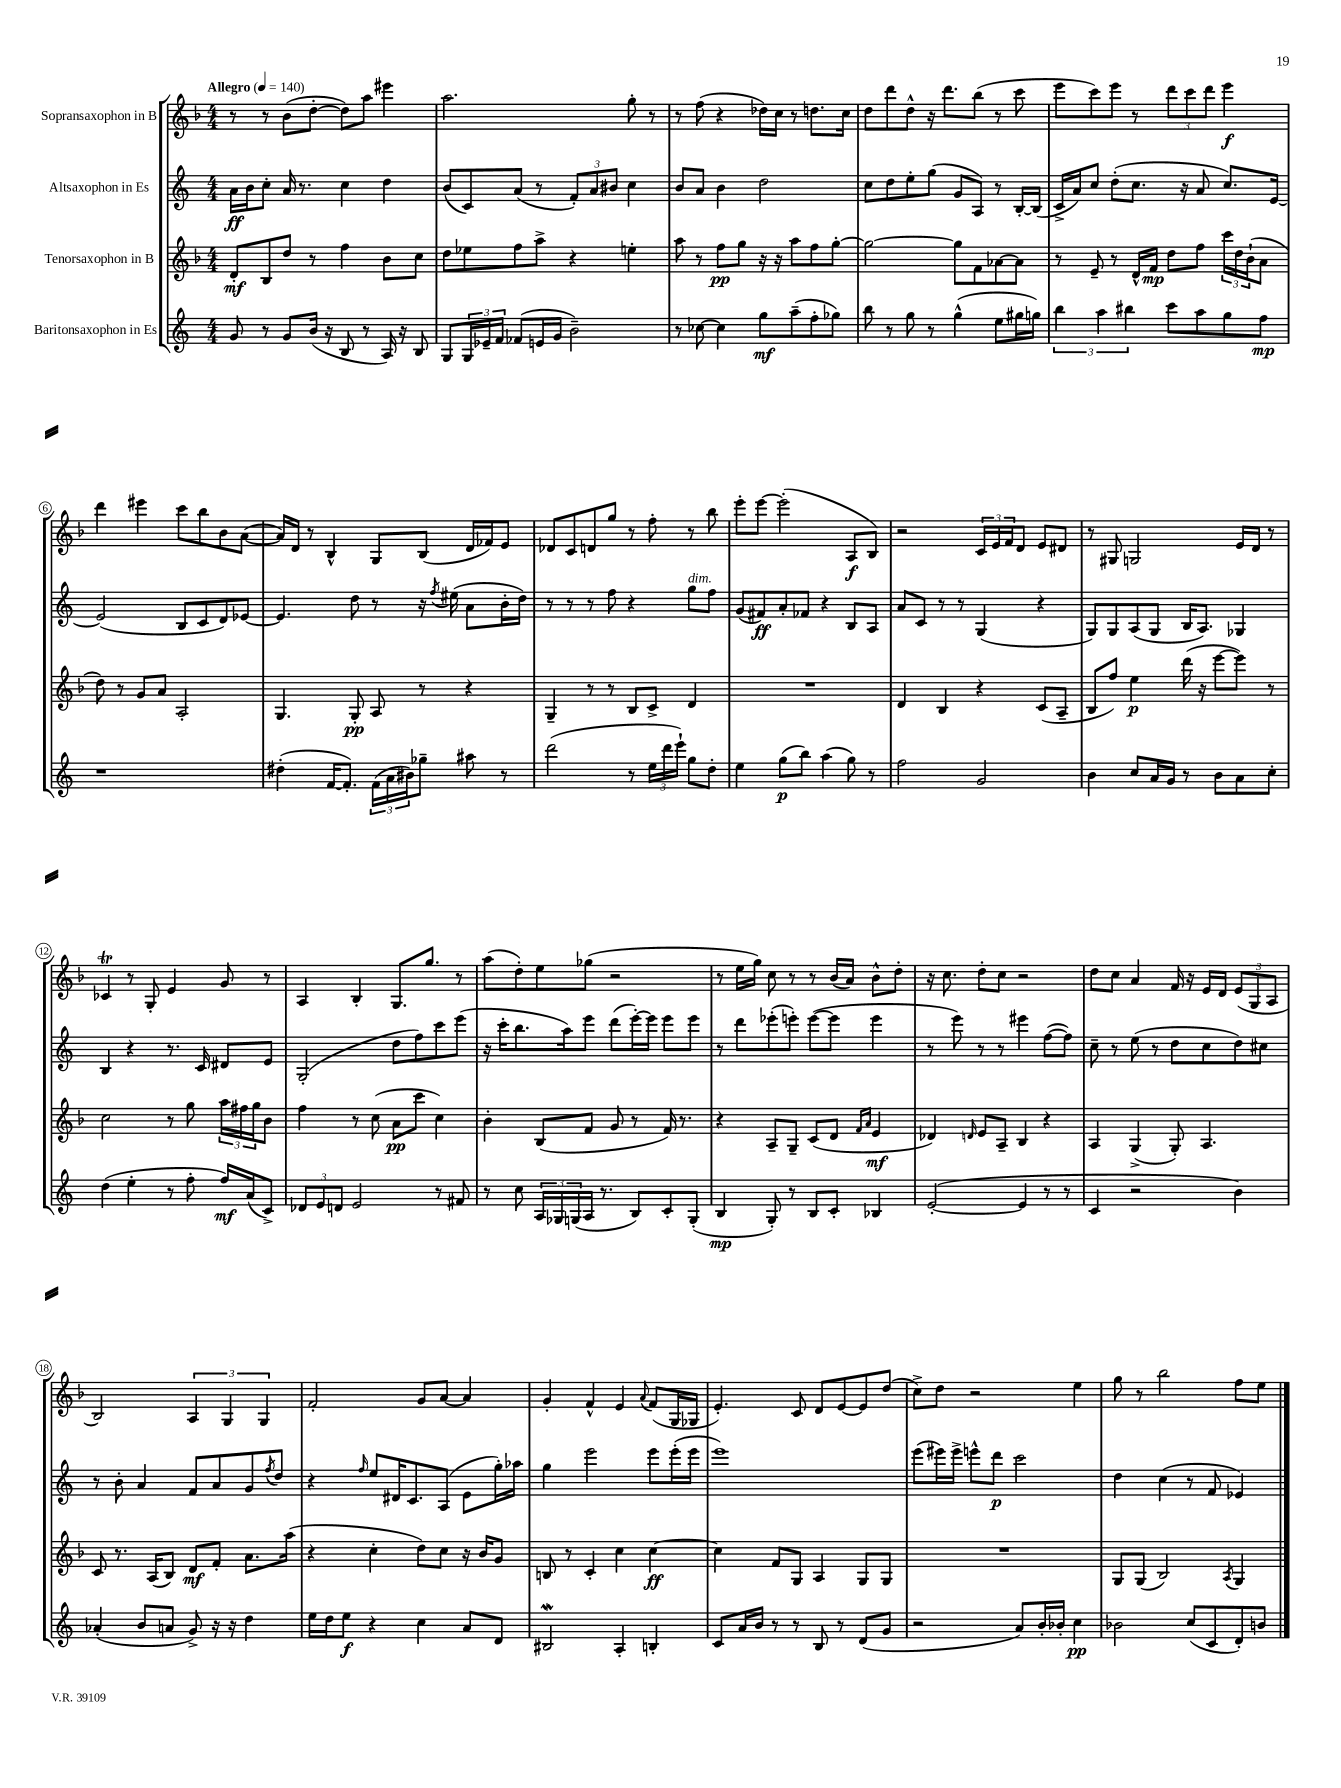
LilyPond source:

<<
\new StaffGroup <<
\new Staff = "s0" \with { instrumentName = "Sopransaxophon in B" } {
    \clef treble \key f \major \numericTimeSignature \time 4/4 \tempo "Allegro" 4 = 140
    r8 r8 bes'8( d''8~-. d''8) a''8 eis'''4 |
    a''2. g''8-. r8 |
    r8 f''8( r4 des''16) c''16 r8 d''8. c''16 |
    d''8 d'''8 d''8-^ r16 d'''8. bes''8( r8 c'''8 |
    e'''8 c'''8) e'''8 r8 \tuplet 3/2 { d'''8 c'''8 d'''8 } e'''4\f |
    d'''4 eis'''4 c'''8 bes''8 bes'8 a'8~( |
    a'16) d'16 r8 bes4-^ g8 bes8( d'16 fes'16) e'8 |
    des'8 c'8 d'8 g''8 r8 f''8-. r8 bes''8 |
    e'''8-. e'''8~ e'''2-.( a8\f bes8) |
    r2 \tuplet 3/2 { c'16 e'16 f'16 } d'8 e'8 dis'8 |
    r8 gis8 g2 e'16 d'16 r8 |
    ces'4\trill r8 g8-. e'4 g'8 r8 |
    a4 bes4-. g8. g''8. r8 |
    a''8( d''8-.) e''8 ges''8( r2 |
    r8 e''16 g''16) c''8 r8 r8 bes'16( a'16) bes'8-^ d''8-. |
    r16 c''8. d''8-. c''8 r2 |
    d''8 c''8 a'4 f'16 r16 e'16 d'16 \tuplet 3/2 { e'8( g8 a8 } |
    bes2) \tuplet 3/2 { a4 g4 g4 } |
    f'2-. g'8 a'8~ a'4 |
    g'4-. f'4-^ e'4 \appoggiatura { a'8 } f'8( g16 ges16 |
    e'4.-.) c'8 d'8 e'8~ e'8 d''8( |
    c''8->) d''8 r2 e''4 |
    g''8 r8 bes''2 f''8 e''8 \bar "|." |
}
\new Staff = "s1" \with { instrumentName = "Altsaxophon in Es" } {
    \clef treble \key c \major \numericTimeSignature \time 4/4
    a'16\ff b'16 c''8-. a'16 r8. c''4 d''4 |
    b'8( c'8) a'8( r8 \tuplet 3/2 { f'8-.) a'8 bis'8 } c''4 |
    b'8 a'8 b'4 d''2 |
    c''8 d''8 e''8-. g''8( g'8 a8) r8 b16~-. b16( |
    c'16-> a'16) c''8 d''8-.( c''8. r16 a'8 c''8.) e'16~ |
    e'2( b8 c'8 d'8) ees'8~ |
    ees'4. d''8 r8 r16 \acciaccatura { f''8 } eis''16( a'8 b'16-. d''16) |
    r8 r8 r8 f''8 r4 g''8^\markup { \italic "dim." } f''8 |
    g'8( fis'8\ff) a'8-. fes'8 r4 b8 a8 |
    a'8 c'8 r8 r8 g4( r4 |
    g8) g8 a8( g8 b16 a8.) ges4 |
    b4 r4 r8. c'16 dis'8 e'8 |
    g2-.( d''8 f''8) c'''8 e'''8( |
    r16 c'''16-. b''8. a''16) e'''8 d'''8( e'''16~-.) e'''16 e'''8 e'''8 |
    r8 d'''8 ees'''8-.( e'''8-.) e'''8~( e'''8 e'''4 |
    r8 e'''8) r8 r8 eis'''4 f''8~( f''8) |
    c''8-- r8 e''8( r8 d''8 c''8 d''8) cis''8 |
    r8 b'8-. a'4 f'8 a'8 g'8 \acciaccatura { f''8 } d''8 |
    r4 \grace { f''16 } e''8 dis'16 c'8. a8( e'8 g''16-.) aes''16 |
    g''4 e'''2 e'''8 e'''16-.( e'''16 |
    e'''1) |
    e'''8( eis'''16) eis'''16-> e'''8-^ d'''8\p c'''2 |
    d''4 c''4( r8 f'8 ees'4) \bar "|." |
}
\new Staff = "s2" \with { instrumentName = "Tenorsaxophon in B" } {
    \clef treble \key f \major \numericTimeSignature \time 4/4
    d'8-.\mf bes8 d''8 r8 f''4 bes'8 c''8 |
    d''8 ees''8 f''8 a''8-> r4 e''4-. |
    a''8 r8 f''8\pp g''8 r16 r16 a''8 f''8 g''8~-. |
    g''2~ g''8 f'8 aes'8~ aes'8 |
    r8 e'8-- r8 d'16-^ f'16\mp d''8 f''8 \tuplet 3/2 { c'''16 d''16 bes'16-!( } a'8 |
    d''8) r8 g'8 a'8 a2-. |
    g4. g8-.\pp a8 r8 r4 |
    g4-- r8 r8 bes8 c'8-> d'4 |
    R1 |
    d'4 bes4 r4 c'8( a8-- |
    bes8 f''8) e''4\p d'''16( r16 e'''8~ e'''8) r8 |
    c''2 r8 g''8 \tuplet 3/2 { a''16 fis''16 g''16 } bes'8 |
    f''4 r8 c''8( a'8\pp c'''8 c''4) |
    bes'4-. bes8( f'8 g'8 r8 f'16) r8. |
    r4 a8-- g8-- c'8( d'8 \grace { f'16 a'16 } e'4\mf |
    des'4) \grace { d'16 } e'8 a8-- bes4 r4 |
    a4 g4->( g8-.) a4. |
    c'8 r8. a16( bes8) d'8\mf f'8-. a'8. a''16( |
    r4 c''4-. d''8) c''8 r16 bes'16 g'8 |
    b8 r8 c'4-. c''4 c''4~\ff |
    c''4 f'8 g8 a4 g8 g8 |
    R1 |
    g8 g8( bes2) \acciaccatura { a8 } g4 \bar "|." |
}
\new Staff = "s3" \with { instrumentName = "Baritonsaxophon in Es" } {
    \clef treble \key c \major \numericTimeSignature \time 4/4
    g'8 r8 g'8 b'16( r16 b8 r8 a16) r16 b8 |
    g8 \tuplet 3/2 { g16 ees'16-- f'16 } fes'8( e'16 g'16 b'2--) |
    r8 ces''8~ ces''4 g''8\mf a''8--( f''8-. ges''8) |
    b''8 r8 g''8 r8 g''4-^( e''8 gis''16 g''16) |
    \tuplet 3/2 { b''4 a''4 bis''4 } c'''8 a''8 g''8 f''8\mp |
    r1 |
    dis''4-.( f'16~ f'8.-.) \tuplet 3/2 { f'16( a'16 bis'16) } ges''8-- ais''8 r8 |
    d'''2( r8 \tuplet 3/2 { e''16 d'''16 e'''16-!) } g''8 d''8-. |
    e''4 g''8\p( b''8) a''4( g''8) r8 |
    f''2 g'2 |
    b'4 c''8 a'16 g'16 r8 b'8 a'8 c''8-. |
    d''4( e''4-. r8 f''8-. f''16\mf) a'16( c'8->) |
    \tuplet 3/2 { des'8 e'8 d'8 } e'2 r8 fis'8 |
    r8 c''8 \tuplet 3/2 { a16 ges16 g16( } a16 r8. b8) c'8-. g8-.( |
    b4\mp g8-.) r8 b8 c'8-. bes4 |
    e'2~-.( e'4 r8 r8 |
    c'4 r2 b'4) |
    aes'4-.( b'8 a'8 g'8->) r16 r16 d''4 |
    e''16 d''16 e''8\f r4 c''4 a'8 d'8 |
    bis2\mordent a4-. b4-. |
    c'8 a'16 b'16 r8 r8 b8 r8 d'8( g'8 |
    r2 a'8) b'16-. bes'16-. c''4\pp |
    bes'2 c''8( c'8 d'8-.) b'8 \bar "|." |
}
>>
>>
\layout { \context { \Score \override BarNumber.stencil = #(make-stencil-circler 0.1 0.3 ly:text-interface::print) } }
